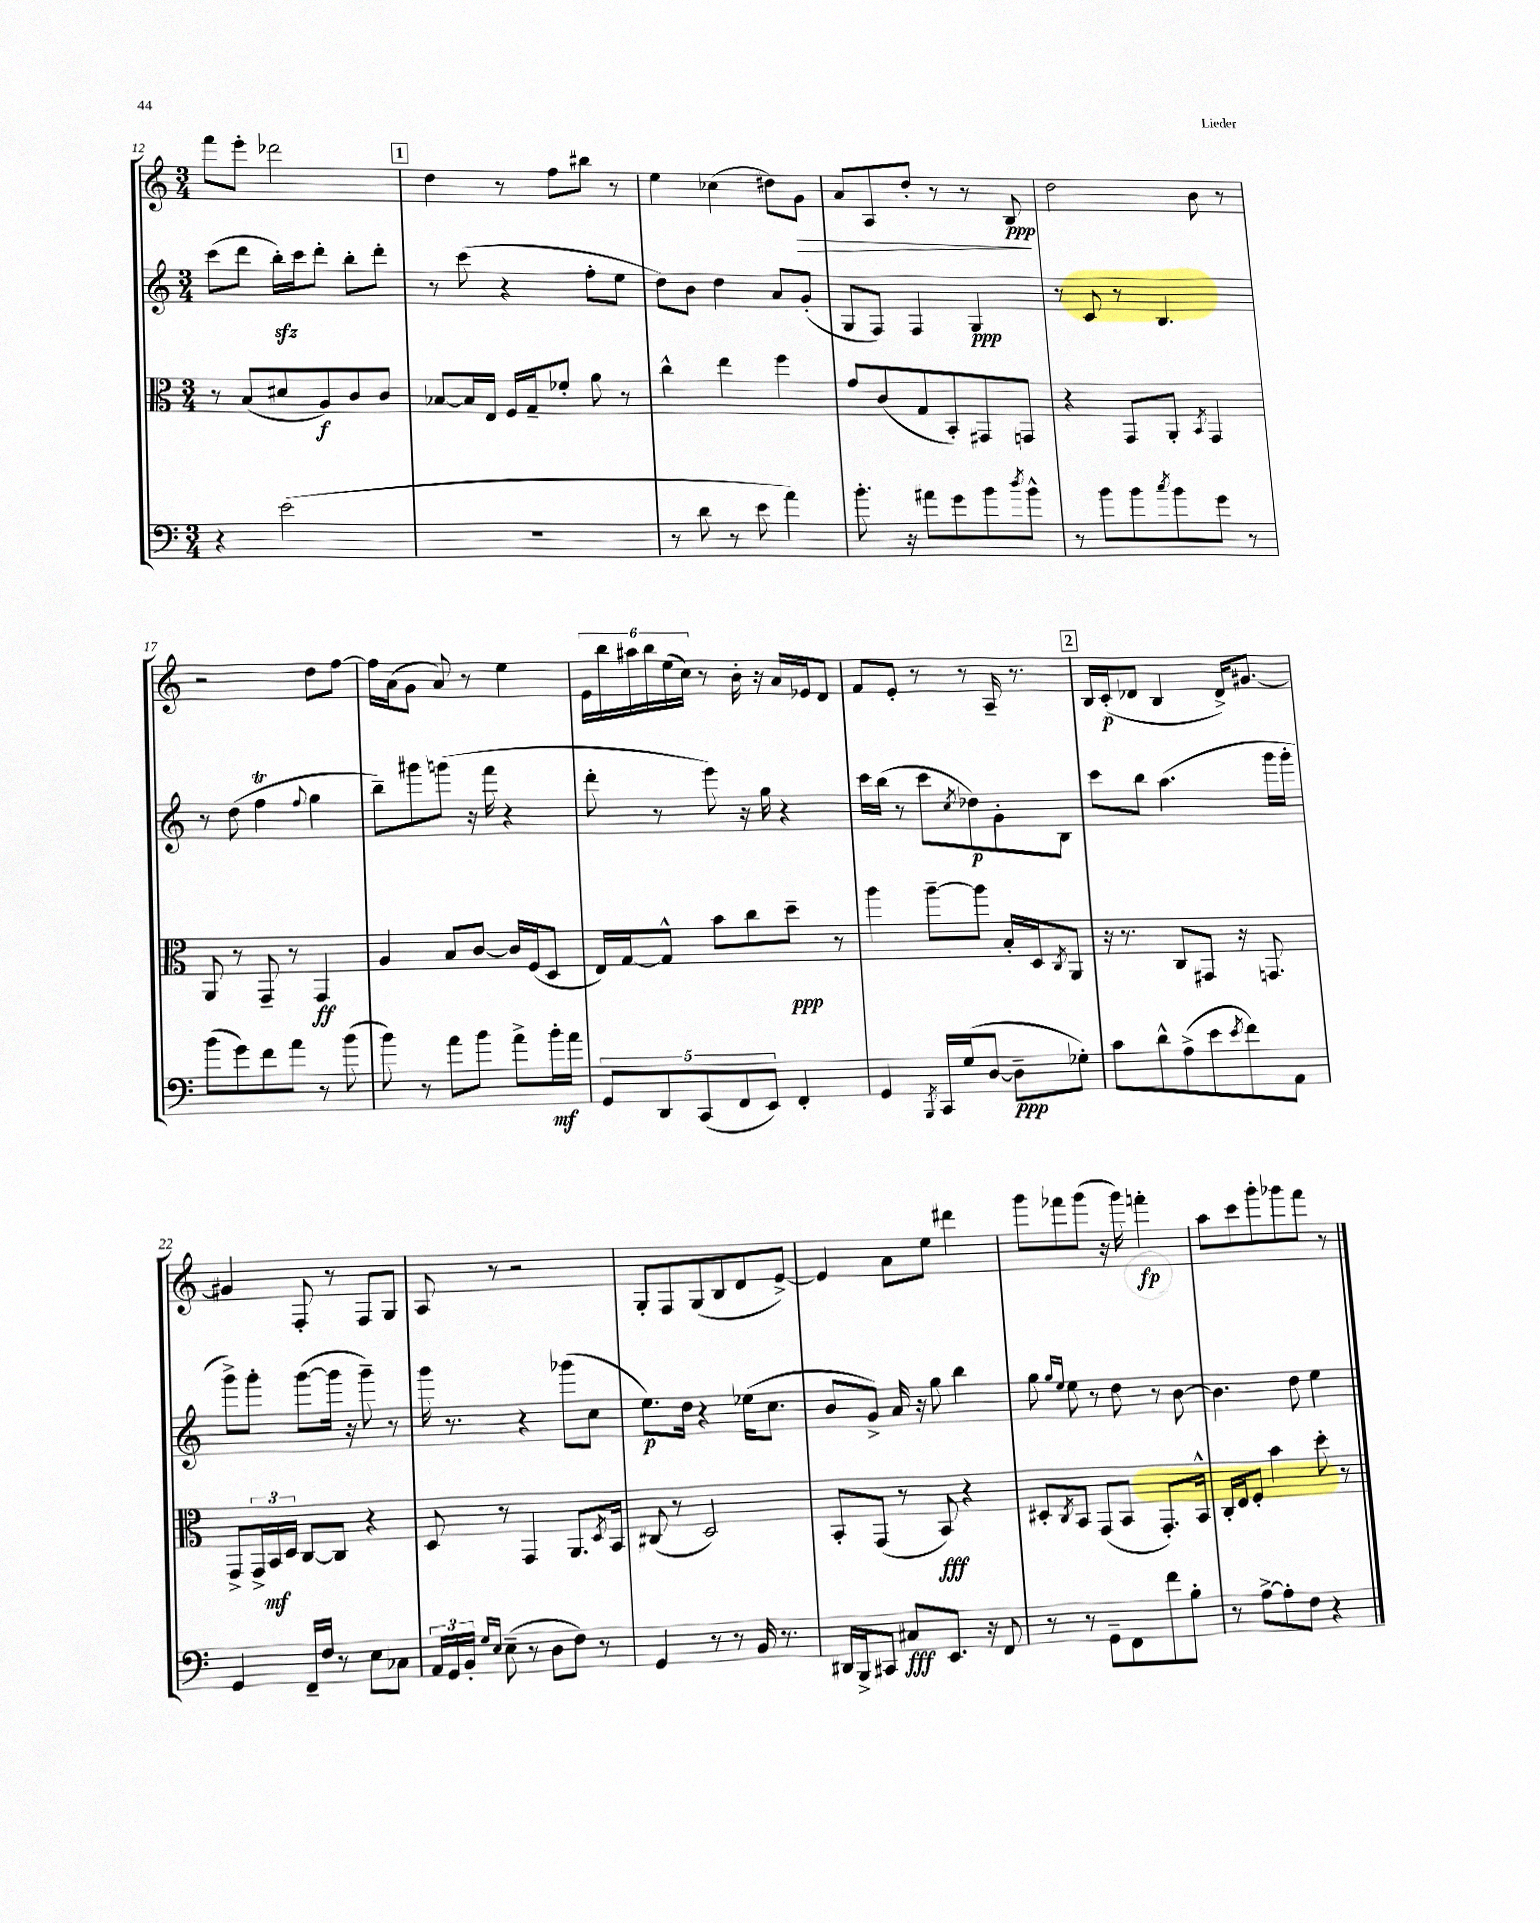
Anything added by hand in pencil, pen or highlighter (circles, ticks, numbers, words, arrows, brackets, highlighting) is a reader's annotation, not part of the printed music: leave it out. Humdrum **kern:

**kern	**dynam	**kern	**dynam	**kern	**dynam	**kern	**dynam
*part4	*part4	*part3	*part3	*part2	*part2	*part1	*part1
*staff4	*staff4	*staff3	*staff3	*staff2	*staff2	*staff1	*staff1
*clefF4	*	*clefC3	*	*clefG2	*	*clefG2	*
*k[]	*	*k[]	*	*k[]	*	*k[]	*
*M3/4	*	*M3/4	*	*M3/4	*	*M3/4	*
=12	=12	=12	=12	=12	=12	=12	=12
4r	.	8r	.	(8ccc\L	.	8fff\L	.
.	.	(8B/L	.	8ddd\J	.	8eee'\J	.
(2e\	.	8d#X/	.	16bbzz'\LL)	.	2ddd-X\	.
.	.	.	.	16ccc\J	.	.	.
.	.	8A/)	f	8ddd'\J	.	.	.
.	.	8c/	.	8bb'\L	.	.	.
.	.	8c/J	.	8ddd'\J	.	.	.
!!LO:REH:place=s1:t=1
=13	=13	=13	=13	=13	=13	=13	=13
2.r	.	[8B-X/L	.	8r	.	4dd\	.
.	.	16B-/L]	.	(8ccc\	.	.	.
.	.	16E/JJ	.	.	.	.	.
.	.	16F/LL	.	4r	.	8r	.
.	.	16G~/J	.	.	.	.	.
.	.	8f-X'/J	.	.	.	8ff\L	.
.	.	8a\	.	8ff'\L	.	8bb#X\J	.
.	.	8r	.	8ee\J	.	8r	.
=14	=14	=14	=14	=14	=14	=14	=14
8r	.	4cc^^\	.	8dd\L)	.	4ee\	.
8d\	.	.	.	8b\J	.	.	.
8r	.	4ee\	.	4dd\	.	(4cc-X\	.
8e\	.	.	.	.	.	.	.
4a\)	.	4ff\	.	8a/L	.	8dd#X\L)	.
!	!	!	!	!	!	!	!LO:HP:b
.	.	.	.	(8g'/J	.	8g\J	>
=15	=15	=15	=15	=15	=15	=15	=15
8.b'\	.	8g/L	.	8G/L	.	8a/L	.
.	.	(8c/	.	8F/J)	.	8A/	.
16r	.	.	.	.	.	.	.
8a#X\L	.	8G/	.	4F/	.	8dd'/J	.
8g\	.	8BB'/)	.	.	.	8r	.
8b\	.	8GG#X/	.	4G/	ppp	8r	.
8qdd/	.	.	.	.	.	.	.
8b^^\J	.	8GGn/J	.	.	.	8B/	ppp
.	.	.	.	.	.	.	]
=16	=16	=16	=16	=16	=16	=16	=16
8r	.	4r	.	8r	.	2dd\	.
8b\L	.	.	.	8c/	.	.	.
8b\	.	8GG/L	.	8r	.	.	.
8qcc/	.	.	.	.	.	.	.
8b\	.	8AA'/J	.	4.B/	.	.	.
.	.	8qBB/	.	.	.	.	.
8g\J	.	4GG/	.	.	.	8b\	.
8r	.	.	.	.	.	8r	.
!!LO:LB:g=z
=17	=17	=17	=17	=17	=17	=17	=17
(8b\L	.	8AA/	.	8r	.	2r	.
8g\)	.	8r	.	(8dd\	.	.	.
8f\	.	8GG~/	.	4ffT\	.	.	.
8a\J	.	8r	.	.	.	.	.
.	.	.	.	8qqff/	.	.	.
8r	.	4GG/	ff	4gg\	.	8dd\L	.
(8b\	.	.	.	.	.	[8ff\J	.
=18	=18	=18	=18	=18	=18	=18	=18
8b\)	.	4A/	.	8bb~\L)	.	16ff\LL]	.
.	.	.	.	.	.	(16a\J	.
8r	.	.	.	8ggg#X\	.	8g\J	.
8a\L	.	8B/L	.	(8gggn\J	.	8a/)	.
8b\J	.	[8c/J	.	16r	.	8r	.
.	.	.	.	16fff\	.	.	.
8a^\L	.	16c/LL]	.	4r	.	4ee\	.
.	.	(16F/J	.	.	.	.	.
16b'\L	mf	8D/J	.	.	.	.	.
16a\JJ	.	.	.	.	.	.	.
=19	=19	=19	=19	=19	=19	=19	=19
10GG/L	.	16E/LL)	.	8ddd'\	.	24e\LL	.
.	.	.	.	.	.	24bb\	.
.	.	[16G/J	.	.	.	.	.
.	.	.	.	.	.	24aa#X\	.
10DD/	.	.	.	.	.	.	.
.	.	8G^^/J]	.	8r	.	24bb\	.
.	.	.	.	.	.	(24ee\	.
(10CC/	.	.	.	.	.	.	.
.	.	.	.	.	.	24cc\JJ)	.
.	.	8b\L	.	8eee\)	.	8r	.
10FF/	.	.	.	.	.	.	.
.	.	8cc\	.	16r	.	16b'\	.
10EE/J)	.	.	.	.	.	.	.
.	.	.	.	16gg\	.	16r	.
4FF'/	.	8dd~\J	ppp	4r	.	16a/LL	.
.	.	.	.	.	.	16e-X/J	.
.	.	8r	.	.	.	8d/J	.
=20	=20	=20	=20	=20	=20	=20	=20
4GG/	.	4aa\	.	16ccc\LL	.	8f/L	.
.	.	.	.	(16bb\JJ	.	.	.
.	.	.	.	8r	.	8e'/J	.
8qBBB/	.	.	.	.	.	.	.
16CC/LL	.	[8aa~\L	.	8ccc\L	.	8r	.
(16G/J	.	.	.	.	.	.	.
.	.	.	.	8qcc/	.	.	.
[8D/J	.	8aa\J]	.	8dd-X\)	p	8r	.
8D~\L]	ppp	16B'/LL	.	8g'\	.	16A~/	.
.	.	16D/J	.	.	.	8.r	.
.	.	8qC/	.	.	.	.	.
8G-X'\J)	.	8AA/J	.	8B\J	.	.	.
!!LO:REH:place=s1:t=2
=21	=21	=21	=21	=21	=21	=21	=21
8c\L	.	16r	.	8ccc\L	.	16B/LL	.
.	.	8.r	.	.	.	(16c'/J	p
8d^^\	.	.	.	8bb\J	.	8d-X/J	.
(8A^\	.	8C/L	.	(4.aa\	.	4B/	.
8e\	.	8GG#X/J	.	.	.	.	.
8qe/	.	.	.	.	.	.	.
8f\)	.	16r	.	.	.	16d-^/KL)	.
.	.	8.GGn/	.	.	.	[8.g#X/J	.
8AA\J	.	.	.	16ggg\LL	.	.	.
.	.	.	.	16ggg'\JJ	.	.	.
!!LO:LB:g=z
=22	=22	=22	=22	=22	=22	=22	=22
4GG/	.	8GG^/L	.	8ggg^\L)	.	4g#X/]	.
.	.	24GG^/L	.	8ggg'\J	.	.	.
.	.	24BB/	mf	.	.	.	.
.	.	24D/JJ	.	.	.	.	.
16FF~/LL	.	[8C/L	.	([8ggg\L	.	8F'/	.
16F/JJ	.	.	.	.	.	.	.
8r	.	8C/J]	.	16ggg\Jk]	.	8r	.
.	.	.	.	16r	.	.	.
8E\L	.	4r	.	8ggg~\)	.	8F/L	.
8C-X\J	.	.	.	8r	.	8G/J	.
=23	=23	=23	=23	=23	=23	=23	=23
24AA/LL	.	8D/	.	16ggg\	.	8A/	.
24GG/	.	.	.	.	.	.	.
.	.	.	.	8.r	.	.	.
24BB'/JJ	.	.	.	.	.	.	.
16qqG/LL	.	.	.	.	.	.	.
16qqE/JJ	.	.	.	.	.	.	.
(8E~\	.	8r	.	.	.	8r	.
8r	.	4GG/	.	4r	.	2r	.
8D\L	.	.	.	.	.	.	.
8F\J)	.	8.AA/L	.	(8ggg-X\L	.	.	.
8r	.	.	.	8cc\J	.	.	.
.	.	8qD/	.	.	.	.	.
.	.	16BB/Jk	.	.	.	.	.
=24	=24	=24	=24	=24	=24	=24	=24
4GG/	.	(8C#X/	.	8.ee\L)	p	8G'/L	.
.	.	8r	.	.	.	8F/	.
.	.	.	.	16dd\Jk	.	.	.
8r	.	2D/)	.	4r	.	(8G/	.
8r	.	.	.	.	.	8B/	.
16BB/	.	.	.	(16ee-X\KL	.	8d/	.
8.r	.	.	.	8.cc\J	.	.	.
.	.	.	.	.	.	[8e^/J)	.
=25	=25	=25	=25	=25	=25	=25	=25
16DD#X/LL	.	8BB'/L	.	8b/L	.	4e/]	.
16BBB^/J	.	.	.	.	.	.	.
8CC#X/J	.	(8GG/J	.	8g^/J)	.	.	.
8C#X/L	fff	8r	.	16a/	.	8a\L	.
.	.	.	.	16r	.	.	.
8.EE/J	.	8BB/)	fff	8gg\	.	8ee\J	.
.	.	4r	.	4bb\	.	4ddd#X\	.
16r	.	.	.	.	.	.	.
8FF/	.	.	.	.	.	.	.
=26	=26	=26	=26	=26	=26	=26	=26
8r	.	8D#X'/L	.	8gg\	.	8ggg\L	.
.	.	.	.	16qqgg/LL	.	.	.
.	.	8qC/	.	16qqee/JJ	.	.	.
8r	.	8BB/J	.	8ee\	.	8fff-X\	.
8GG~\L	.	(8GG/L	.	8r	.	(8ggg\J	.
8FF\	.	8BB/J	.	8dd\	.	16r	.
.	.	.	.	.	.	16ggg\)	.
8f\	.	8.GG'/L)	.	8r	.	4fffn'\	fp
8B'\J	.	.	.	[8b\	.	.	.
.	.	16BB^^/Jk	.	.	.	.	.
=27	=27	=27	=27	=27	=27	=27	=27
8r	.	16C'/LL	.	4.b\]	.	8aa\L	.
.	.	16E/J	.	.	.	.	.
[8A^\L	.	8F'/J	.	.	.	8ccc\	.
8A'\]	.	4b\	.	.	.	8ggg'\	.
8F\J	.	.	.	8dd\	.	8ggg-X\	.
4r	.	8dd'\	.	4ee\	.	8fff\J	.
.	.	8r	.	.	.	8r	.
==	==	==	==	==	==	==	==
*-	*-	*-	*-	*-	*-	*-	*-
